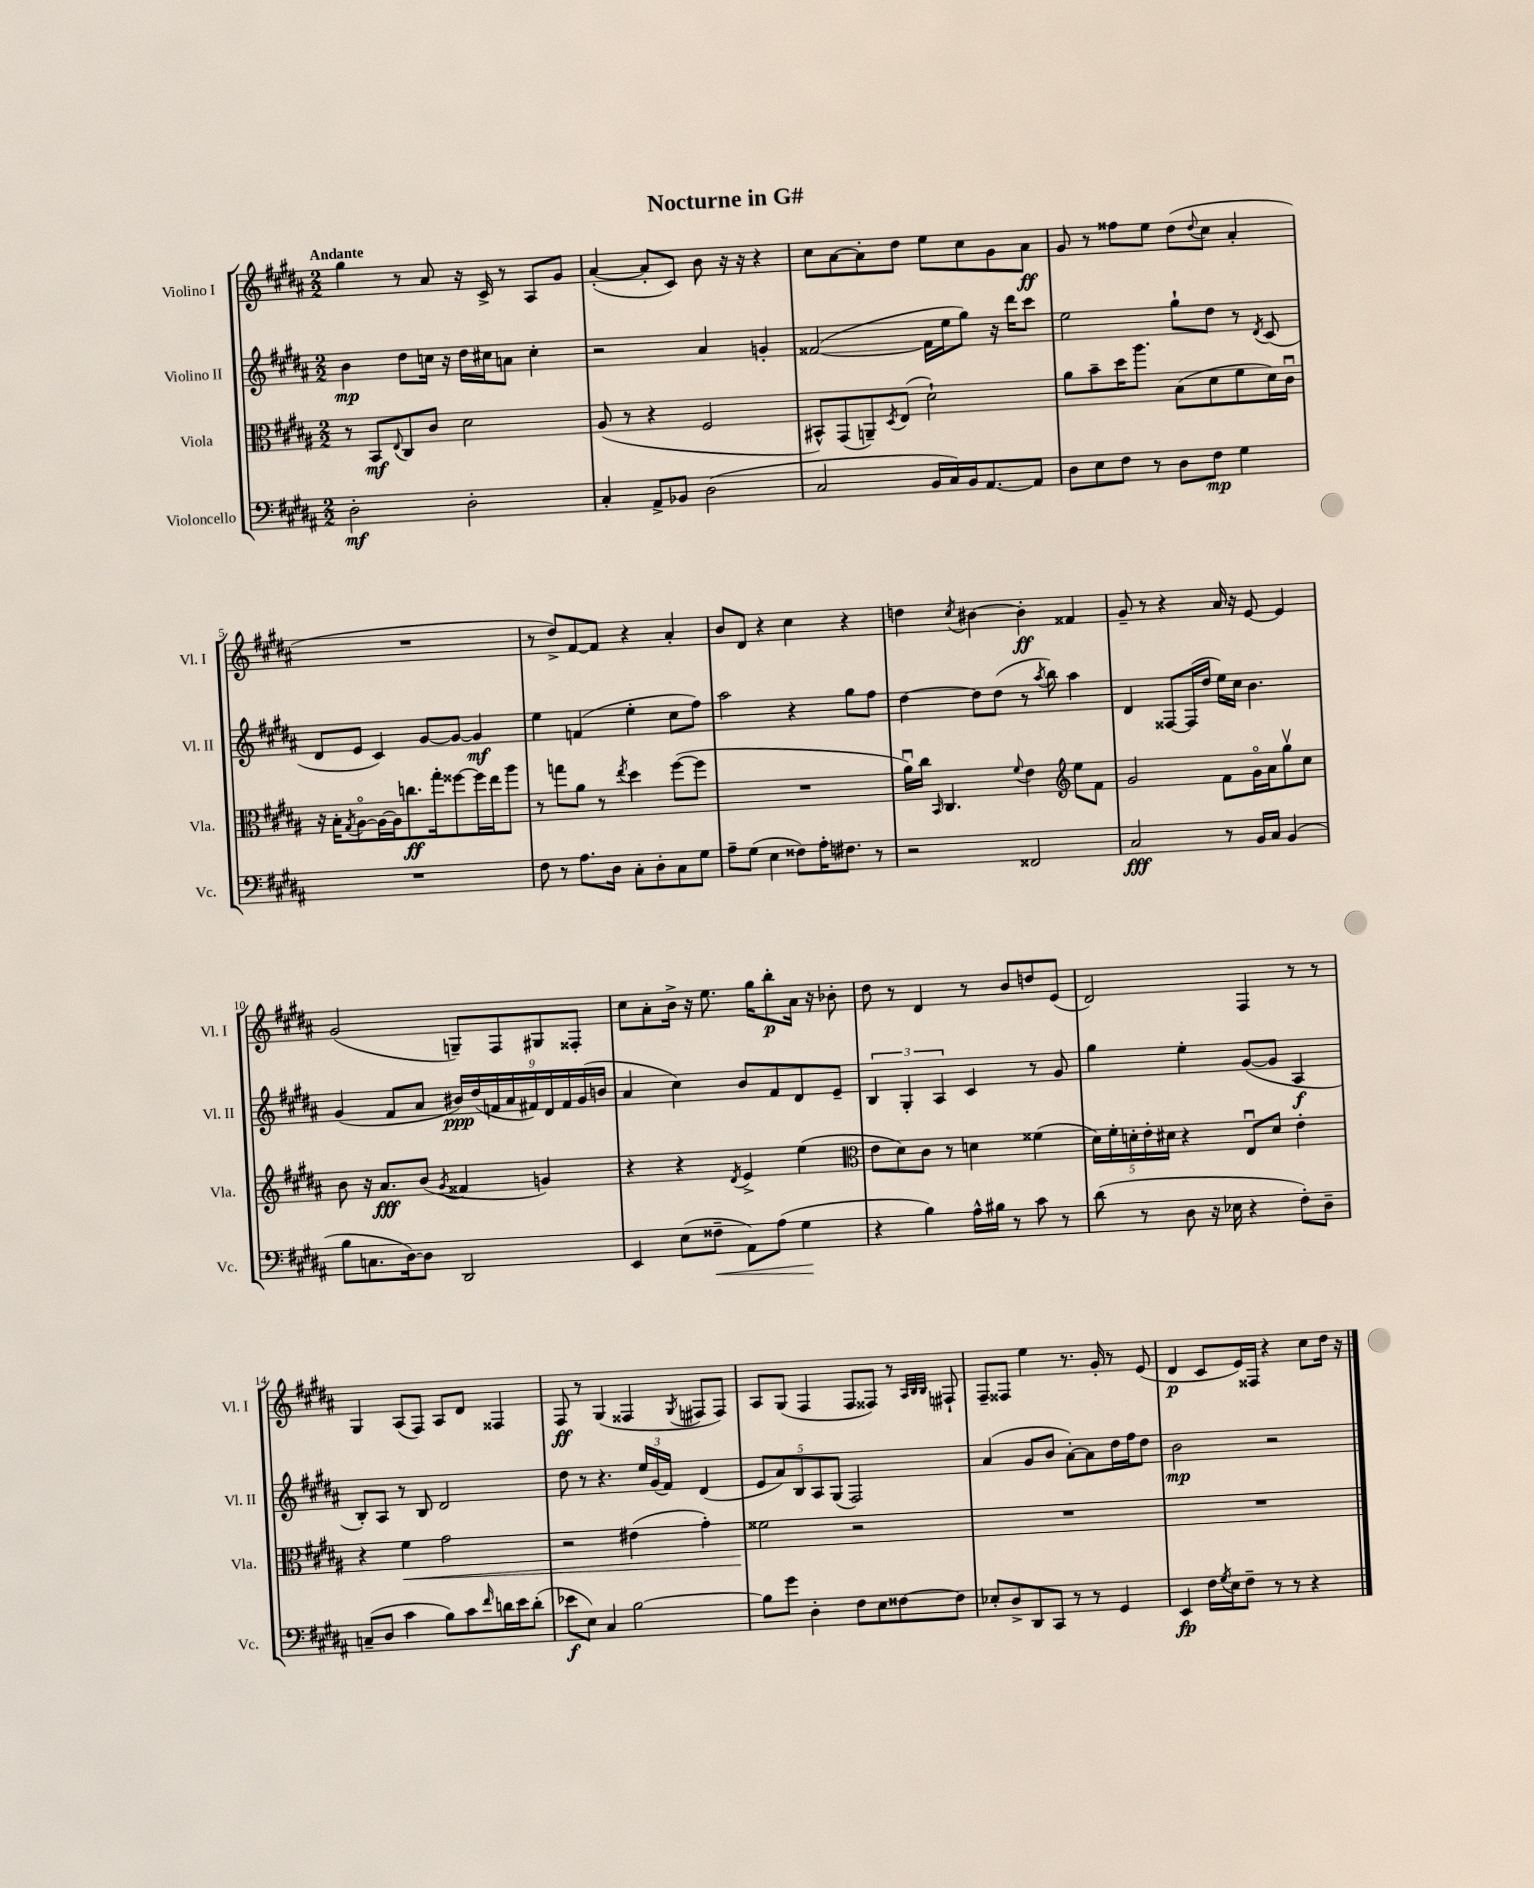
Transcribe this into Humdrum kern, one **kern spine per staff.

**kern	**dynam	**kern	**dynam	**kern	**dynam	**kern	**dynam
*part4	*part4	*part3	*part3	*part2	*part2	*part1	*part1
*staff4	*staff4	*staff3	*staff3	*staff2	*staff2	*staff1	*staff1
*I"Violoncello	*	*I"Viola	*	*I"Violino II	*	*I"Violino I	*
*I'Vc.	*	*I'Vla.	*	*I'Vl. II	*	*I'Vl. I	*
*clefF4	*	*clefC3	*	*clefG2	*	*clefG2	*
*k[f#c#g#d#a#]	*	*k[f#c#g#d#a#]	*	*k[f#c#g#d#a#]	*	*k[f#c#g#d#a#]	*
*M2/2	*	*M2/2	*	*M2/2	*	*M2/2	*
=1	=1	=1	=1	=1	=1	=1	=1
!	!	!	!	!	!	!LO:TX:a:B:t=Andante	!
2D#'\	mf	8r	.	4b\	mp	4gg#\	.
.	.	8BB/L	mf	.	.	.	.
.	.	8qqE/	.	.	.	.	.
.	.	8C#/	.	8dd#\L	.	8r	.
.	.	8c#/J	.	16ccn\Jk	.	8a#/	.
.	.	.	.	16r	.	.	.
2D#'\	.	2d#\	.	16dd#\LL	.	16r	.
.	.	.	.	16cc#X\J	.	16c#^/	.
.	.	.	.	8an\J	.	8r	.
.	.	.	.	4cc#'\	.	8A#/L	.
.	.	.	.	.	.	8g#/J	.
=2	=2	=2	=2	=2	=2	=2	=2
4C#'/	.	(8A#/	.	2r	.	([4a#'/	.
.	.	8r	.	.	.	.	.
8AA#^/L	.	4r	.	.	.	8a#'/L]	.
8BB-X/J	.	.	.	.	.	8c#/J)	.
(2D#\	.	2F#/	.	4a#/	.	8b\	.
.	.	.	.	.	.	16r	.
.	.	.	.	.	.	16r	.
.	.	.	.	4gn'/	.	4r	.
=3	=3	=3	=3	=3	=3	=3	=3
2C#/	.	8BB#X^^/L)	.	([2f##X/	.	8cc#\L	.
.	.	(8GG#/	.	.	.	[8a#\	.
.	.	8AAn~/)	.	.	.	8a#'\]	.
.	.	8qD#/	.	.	.	.	.
.	.	(8E/J	.	.	.	8dd#\J	.
16BB/LL	.	2d#`\)	.	16f##\LL]	.	8ee\L	.
16C#/)	.	.	.	16ee\J	.	.	.
16BB/J	.	.	.	8gg#\J)	.	8cc#\	.
[8.AA#/	.	.	.	.	.	.	.
.	.	.	.	16r	.	8g#\	.
.	.	.	.	16ddd#\KL	.	.	.
8AA#/J]	.	.	.	8ccc#\J	.	8a#\J	ff
=4	=4	=4	=4	=4	=4	=4	=4
8D#\L	.	8a#\L	.	2ee\	.	8g#/	.
8E\	.	8b~\	.	.	.	8r	.
8F#\J	.	16dd#\K	.	.	.	8ff##X\L	.
.	.	8.aa#\J	.	.	.	.	.
8r	.	.	.	.	.	8ee\J	.
8D#\L	.	(8B\L	.	8gg#`\L	.	(8dd#\L	.
.	.	.	.	.	.	8qqdd#/	.
8F#\J	mp	8d#\	.	8dd#\J	.	8cc#\J	.
4G#\	.	8f#\	.	8r	.	4a#'/	.
.	.	.	.	8qd#/	.	.	.
.	.	16d#\L)	.	(8c#/	.	.	.
.	.	16c#u\JJ	.	.	.	.	.
!!LO:LB:g=z
=5	=5	=5	=5	=5	=5	=5	=5
1r	.	16r	.	8d#/L	.	1r	.
.	.	16B'\KL	.	.	.	.	.
.	.	8qG#/	.	.	.	.	.
.	.	[8A#\	.	8e/J	.	.	.
.	.	16A#\L_	.	4c#/)	.	.	.
.	.	16A#\J]	.	.	.	.	.
.	.	8.ccn\	ff	.	.	.	.
.	.	.	.	[8g#/L	.	.	.
.	.	16gg#'\k	.	.	.	.	.
.	.	[8ff##X\	.	8g#/J_	.	.	.
.	.	16ff##\L]	.	4g#/]	mf	.	.
.	.	16ee\J	.	.	.	.	.
.	.	8aa#\J	.	.	.	.	.
=6	=6	=6	=6	=6	=6	=6	=6
8F#\	.	8r	.	4ee\	.	8r	.
8r	.	8ggn\L	.	.	.	8dd#^/L)	.
8.A#\L	.	8a#\J	.	(4fn/	.	[8f#/	.
.	.	8r	.	.	.	8f#/J]	.
16D#\Jk	.	.	.	.	.	.	.
.	.	8qee/	.	.	.	.	.
8C#'\L	.	4dd#\	.	4ee'\	.	4r	.
8D#'\	.	.	.	.	.	.	.
8C#\	.	([8ff#\L	.	8cc#\L	.	4a#'/	.
8G#\J	.	8ff#\J]	.	8ff#\J)	.	.	.
=7	=7	=7	=7	=7	=7	=7	=7
8A#~\L	.	1r	.	2aa#\	.	8b/L	.
(8G#\J	.	.	.	.	.	8d#/J	.
4E\	.	.	.	.	.	4r	.
8F##X\L)	.	.	.	4r	.	4cc#\	.
16A#'\K	.	.	.	.	.	.	.
8.F#X\J	.	.	.	.	.	.	.
.	.	.	.	8gg#\L	.	4r	.
8r	.	.	.	8ff#\J	.	.	.
=8	=8	=8	=8	=8	=8	=8	=8
2r	.	16a#u\LL)	.	[4dd#\	.	4ddn\	.
.	.	16cc#\JJ	.	.	.	.	.
.	.	16qqBB/	.	.	.	.	.
.	.	4.C#/	.	.	.	.	.
.	.	.	.	.	.	8qcc#/	.
.	.	.	.	8dd#\L]	.	[4b#X\	.
.	.	.	.	(8dd#\J	.	.	.
.	.	8qqf#/	.	.	.	.	.
2FF##X/	.	4e\	.	8r	.	4b#'\]	ff
.	.	.	.	8qaa#/	.	.	.
.	.	.	.	8bb\)	.	.	.
*	*	*clefG2	*	*	*	*	*
.	.	8ee\L	.	4aa#\	.	4f##X/	.
.	.	8f#\J	.	.	.	.	.
=9	=9	=9	=9	=9	=9	=9	=9
2C#/	fff	2g#/	.	4d#/	.	8g#~/	.
.	.	.	.	.	.	8r	.
.	.	.	.	[8F##X/L	.	4r	.
.	.	.	.	(16F##/L]	.	.	.
.	.	.	.	16dd#/JJ	.	.	.
8r	.	8f#\L	.	16ee\LL)	.	16a#/	.
.	.	.	.	16cc#\JJ	.	16r	.
16BB/LL	.	16g#\L	.	4.b\	.	[8e/	.
16C#/JJ	.	16a#\J	.	.	.	.	.
(4BB/	.	8gg#v\	.	.	.	4e/]	.
.	.	8cc#\J	.	.	.	.	.
!!LO:LB:g=z
=10	=10	=10	=10	=10	=10	=10	=10
8B\L	.	8b\	.	(4g#/	.	(2g#/	.
8.Cn\	.	16r	.	.	.	.	.
.	.	8.a#/L	fff	.	.	.	.
.	.	.	.	8f#/L	.	.	.
[16D#\k)	.	.	.	.	.	.	.
8D#\J]	.	(8b/J	.	8a#/J	.	.	.
.	.	8qg#/	.	.	.	.	.
2DD#/	.	4f##X/	.	18b#X/LL)	ppp	8Gn~/L)	.
.	.	.	.	(18dd#/	.	.	.
.	.	.	.	18fn/	.	.	.
.	.	.	.	.	.	8F#/	.
.	.	.	.	18a#/	.	.	.
.	.	.	.	18f#X/)	.	.	.
.	.	4gn/)	.	.	.	8G#X/	.
.	.	.	.	18d#/	.	.	.
.	.	.	.	18f#/	.	.	.
.	.	.	.	.	.	8F##X'/J	.
.	.	.	.	(18g#/	.	.	.
.	.	.	.	18bn/JJ	.	.	.
=11	=11	=11	=11	=11	=11	=11	=11
4EE/	.	4r	.	4a#/	.	8cc#\L	.
.	.	.	.	.	.	8a#'\	.
(8E\L	.	4r	.	4cc#\)	.	16b^\Jk	.
.	.	.	.	.	.	16r	.
!	!LO:HP:b	!	!	!	!	!	!
8F##X~\J	<	.	.	.	.	8.ee\	.
.	.	8qd#/	.	.	.	.	.
8AA#\L)	.	4e^/	.	8b/L	.	.	.
.	.	.	.	.	.	16gg#\KL	.
(8A#\J	.	.	.	8f#/	.	8bb'\	p
4G#\	.	(4ee\	.	8d#/	.	16a#\Jk	.
.	.	.	.	.	.	16r	.
.	.	.	.	8e~/J	.	8b-X'\	.
.	[	.	.	.	.	.	.
=12	=12	=12	=12	=12	=12	=12	=12
*	*	*clefC3	*	*	*	*	*
4r	.	8e\L	.	6B/	.	8dd#\	.
.	.	8d#\)	.	.	.	8r	.
.	.	.	.	6G#'/	.	.	.
4B\)	.	8c#\J	.	.	.	4d#/	.
.	.	.	.	6A#/	.	.	.
.	.	8r	.	.	.	.	.
16A#^^\LL	.	4dn\	.	4c#/	.	8r	.
16B#X\JJ	.	.	.	.	.	.	.
8r	.	.	.	.	.	8b/L	.
8c#\	.	(4f##X\	.	8r	.	8ddn/	.
8r	.	.	.	8g#/	.	(8e/J	.
=13	=13	=13	=13	=13	=13	=13	=13
(8d#\	.	20d#\LL)	.	4gg#\	.	2d#/)	.
.	.	20f#'\	.	.	.	.	.
.	.	20dn'\	.	.	.	.	.
8r	.	.	.	.	.	.	.
.	.	20e'\	.	.	.	.	.
.	.	20d#X\JJ	.	.	.	.	.
8D#\	.	4r	.	4ee'\	.	.	.
16r	.	.	.	.	.	.	.
16E-X\	.	.	.	.	.	.	.
4r	.	8Eu/L	.	([8g#/L	.	4F#/	.
.	.	8d#/J	.	8g#/J]	.	.	.
8F#'\L)	.	4e'\	.	4A#/	f	8r	.
8D#~\J	.	.	.	.	.	8r	.
!!LO:LB:g=z
=14	=14	=14	=14	=14	=14	=14	=14
(8Cn~/L	.	4r	.	8B'/L)	.	4G#/	.
8D#/J	.	.	.	8A#/J	.	.	.
!	!	!	!LO:HP:b	!	!	!	!
4c#\	.	4f#\	<	8r	.	(8A#/L	.
.	.	.	.	8B/	.	8F#/J)	.
8B\L)	.	2g#\	.	2d#/	.	8A#/L	.
8c#\	.	.	.	.	.	8d#/J	.
16qqf#/	.	.	.	.	.	.	.
16dn\L	.	.	.	.	.	4F##X/	.
16e\J	.	.	.	.	.	.	.
(8d'\J	.	.	.	.	.	.	.
=15	=15	=15	=15	=15	=15	=15	=15
8e-X\L	f	2r	.	8dd#\	.	8F#/	ff
8E\J)	.	.	.	8r	.	8r	.
4C#/	.	.	.	4.r	.	(4G#/	.
[2B\	.	(4e#X\	.	.	.	4F##X/	.
.	.	.	.	24ee/LL	.	.	.
.	.	.	.	(24g#/	.	.	.
.	.	.	.	24f#/JJ)	.	.	.
.	.	.	.	.	.	8qG#/	.
.	.	4g#'\)	.	(4d#/	.	8F#X/L	.
.	.	.	.	.	.	8F#/J)	.
=16	=16	=16	=16	=16	=16	=16	=16
8B\L]	.	2f##X\	.	10e/L	.	8A#/L	.
.	.	.	.	10a#/)	.	.	.
8g#\J	.	.	.	.	.	(8G#/J	.
.	.	.	.	10B/	.	.	.
4D#'\	.	.	.	.	.	4F#/	.
.	.	.	.	10A#/	.	.	.
.	.	.	.	(10G#/J	.	.	.
8F#\L	.	2r	[	2F#/)	.	8F#/L	.
8E\	.	.	.	.	.	8F##X/J)	.
[8F##X\	.	.	.	.	.	8r	.
.	.	.	.	.	.	32qqA#/LLL	.
.	.	.	.	.	.	32qqB/	.
.	.	.	.	.	.	32qqB/JJJ	.
8F##\J]	.	.	.	.	.	8F#X`/	.
=17	=17	=17	=17	=17	=17	=17	=17
8E-X'/L	.	1r	.	(4a#/	.	8F#~/L	.
8D#^/	.	.	.	.	.	8F##X/J	.
8DD#/	.	.	.	8g#/L	.	4ee\	.
8CC#/J	.	.	.	8b/J	.	.	.
8r	.	.	.	[8a#'\L)	.	8.r	.
8r	.	.	.	8a#\]	.	.	.
.	.	.	.	.	.	16g#'/	.
4GG#/	.	.	.	16dd#\L	.	8r	.
.	.	.	.	16ff#\J	.	.	.
.	.	.	.	8dd#\J	.	(8e/	.
=18	=18	=18	=18	=18	=18	=18	=18
4EE/	fp	1r	.	2b\	mp	4d#/	p
16F#\LL	.	.	.	.	.	8c#/L	.
8qG#/	.	.	.	.	.	.	.
16E\J	.	.	.	.	.	.	.
8F#~\J	.	.	.	.	.	16e/L)	.
.	.	.	.	.	.	16F##X/JJ	.
8r	.	.	.	2r	.	4r	.
8r	.	.	.	.	.	.	.
4r	.	.	.	.	.	8cc#\L	.
.	.	.	.	.	.	16dd#\Jk	.
.	.	.	.	.	.	16r	.
==	==	==	==	==	==	==	==
*-	*-	*-	*-	*-	*-	*-	*-
